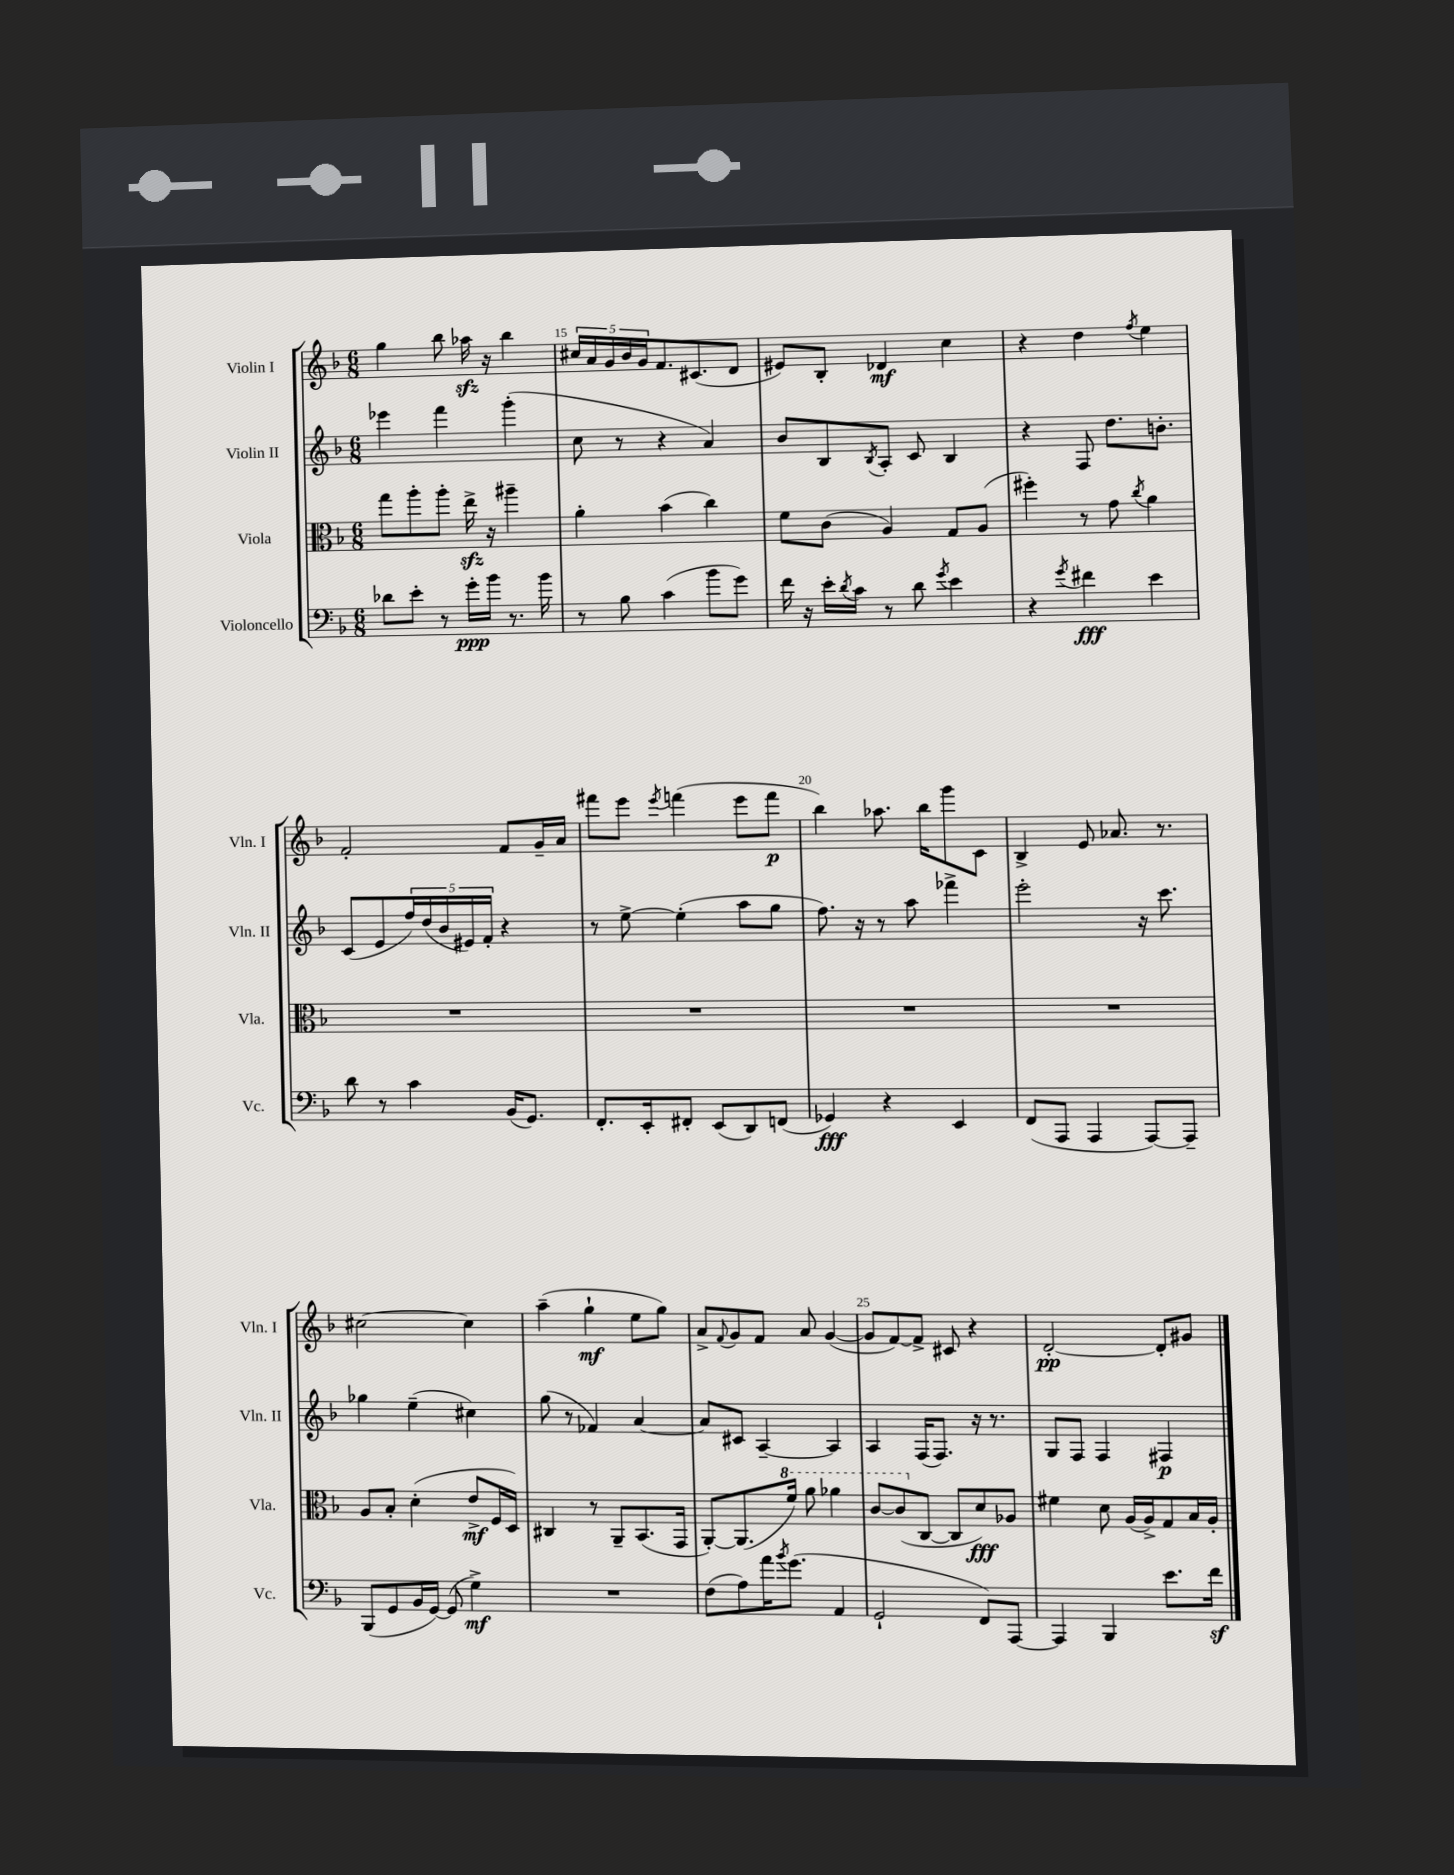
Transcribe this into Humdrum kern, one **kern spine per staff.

**kern	**kern	**kern	**kern
*staff4	*staff3	*staff2	*staff1
*clefF4	*clefC3	*clefG2	*clefG2
*k[b-]	*k[b-]	*k[b-]	*k[b-]
*M6/8	*M6/8	*M6/8	*M6/8
8d-	8gg	4eee-	4gg
8e'	8aa'	.	.
8r	8aa'	4fff	8bb-
16g'	16ee^	.	16aa-
16b-	16r	.	16r
8.r	4aa#~	(4ggg'	4bb-
16b-	.	.	.
=	=	=	=
8r	4a'	8cc	20cc#
.	.	.	20a
.	.	.	20g
8B-	.	8r	.
.	.	.	20b-
.	.	.	20g
(4c	(4b-	4r	8.f
.	.	.	(8.c#
8b-	4cc)	4a)	.
8g)	.	.	8d
=	=	=	=
16f	8f	8b-	8e#)
16r	.	.	.
16e'	(8c	8B-	8B-'
8qd	.	.	.
16c	.	.	.
.	.	8qB-	.
8r	4A)	8A'	4d-
8d	.	8c	.
8qg	.	.	.
4e	8G	4B-	4cc
.	(8A	.	.
=	=	=	=
4r	4ff#')	4r	4r
8qg	.	.	.
4f#	8r	8F	4dd
.	8g	8.dd	.
.	8qcc	.	8qff
4e	4a	.	4ee
.	.	8.b'	.
=	=	=	=
8d	2.r	(8c	2f'
8r	.	8e	.
4c	.	20ff)	.
.	.	(20dd	.
.	.	20b-	.
.	.	20e#)	.
.	.	20f'	.
(16BB-	.	4r	8f
8.GG)	.	.	.
.	.	.	16g~
.	.	.	16a
=	=	=	=
8.FF'	2.r	8r	8fff#
.	.	[8ee^	8eee
16EE'	.	.	.
.	.	.	8qeee
8FF#'	.	(4ee']	(4fff
(8EE	.	.	.
8DD)	.	8aa	8eee
(8FF	.	8gg	8fff
=	=	=	=
4GG-)	2.r	8.ff)	4bb-)
.	.	16r	.
4r	.	8r	8.aa-
.	.	8aa	.
.	.	.	16bb-
4EE	.	4fff-^	8ggg
.	.	.	8c
=	=	=	=
(8FF	2.r	2eee'	4B-^
8AAA	.	.	.
4AAA	.	.	8e
.	.	.	8.a-
[8AAA)	.	16r	.
.	.	8.ccc	8.r
8AAA~]	.	.	.
=	=	=	=
(8BBB-	8A	4gg-	[2cc#
8GG	8B-'	.	.
16BB-	(4d'	(4ee~	.
[16GG)	.	.	.
(8GG]	.	.	.
4G^)	8e^	4cc#)	4cc#]
.	16F	.	.
.	16D)	.	.
=	=	=	=
2.r	4C#	(8gg	(4aa~
.	.	8r	.
.	8r	4f-)	4gg`
.	8AA~	.	.
.	(8.BB-	[4a	8ee
.	.	.	8gg)
.	16GG	.	.
=	=	=	=
(8F	[8AA')	8a]	8a^
.	.	.	8qqf
8A)	(8.AA]	8c#	8g
16a	.	[4A~	8f
8qb-	.	.	.
(8.g	16ff)	.	.
.	8aa	.	8a
4AA	4aa-	4A]	([4g
=	=	=	=
2GG`	[8cc	4A	8g]
.	(8cc]	.	[8f)
.	[8C	(16F	8f^]
.	.	8.F)	.
.	8C]	.	8c#
8FF)	8d)	16r	4r
.	.	8.r	.
[8AAA	8A-	.	.
=	=	=	=
4AAA]	4f#	8G	[2d'
.	.	8F	.
4BBB-	8d	4F	.
.	(16A	.	.
.	16A^)	.	.
8.e	8G	4F#	8d']
.	16B-	.	8g#
16f	16A'	.	.
==	==	==	==
*-	*-	*-	*-
